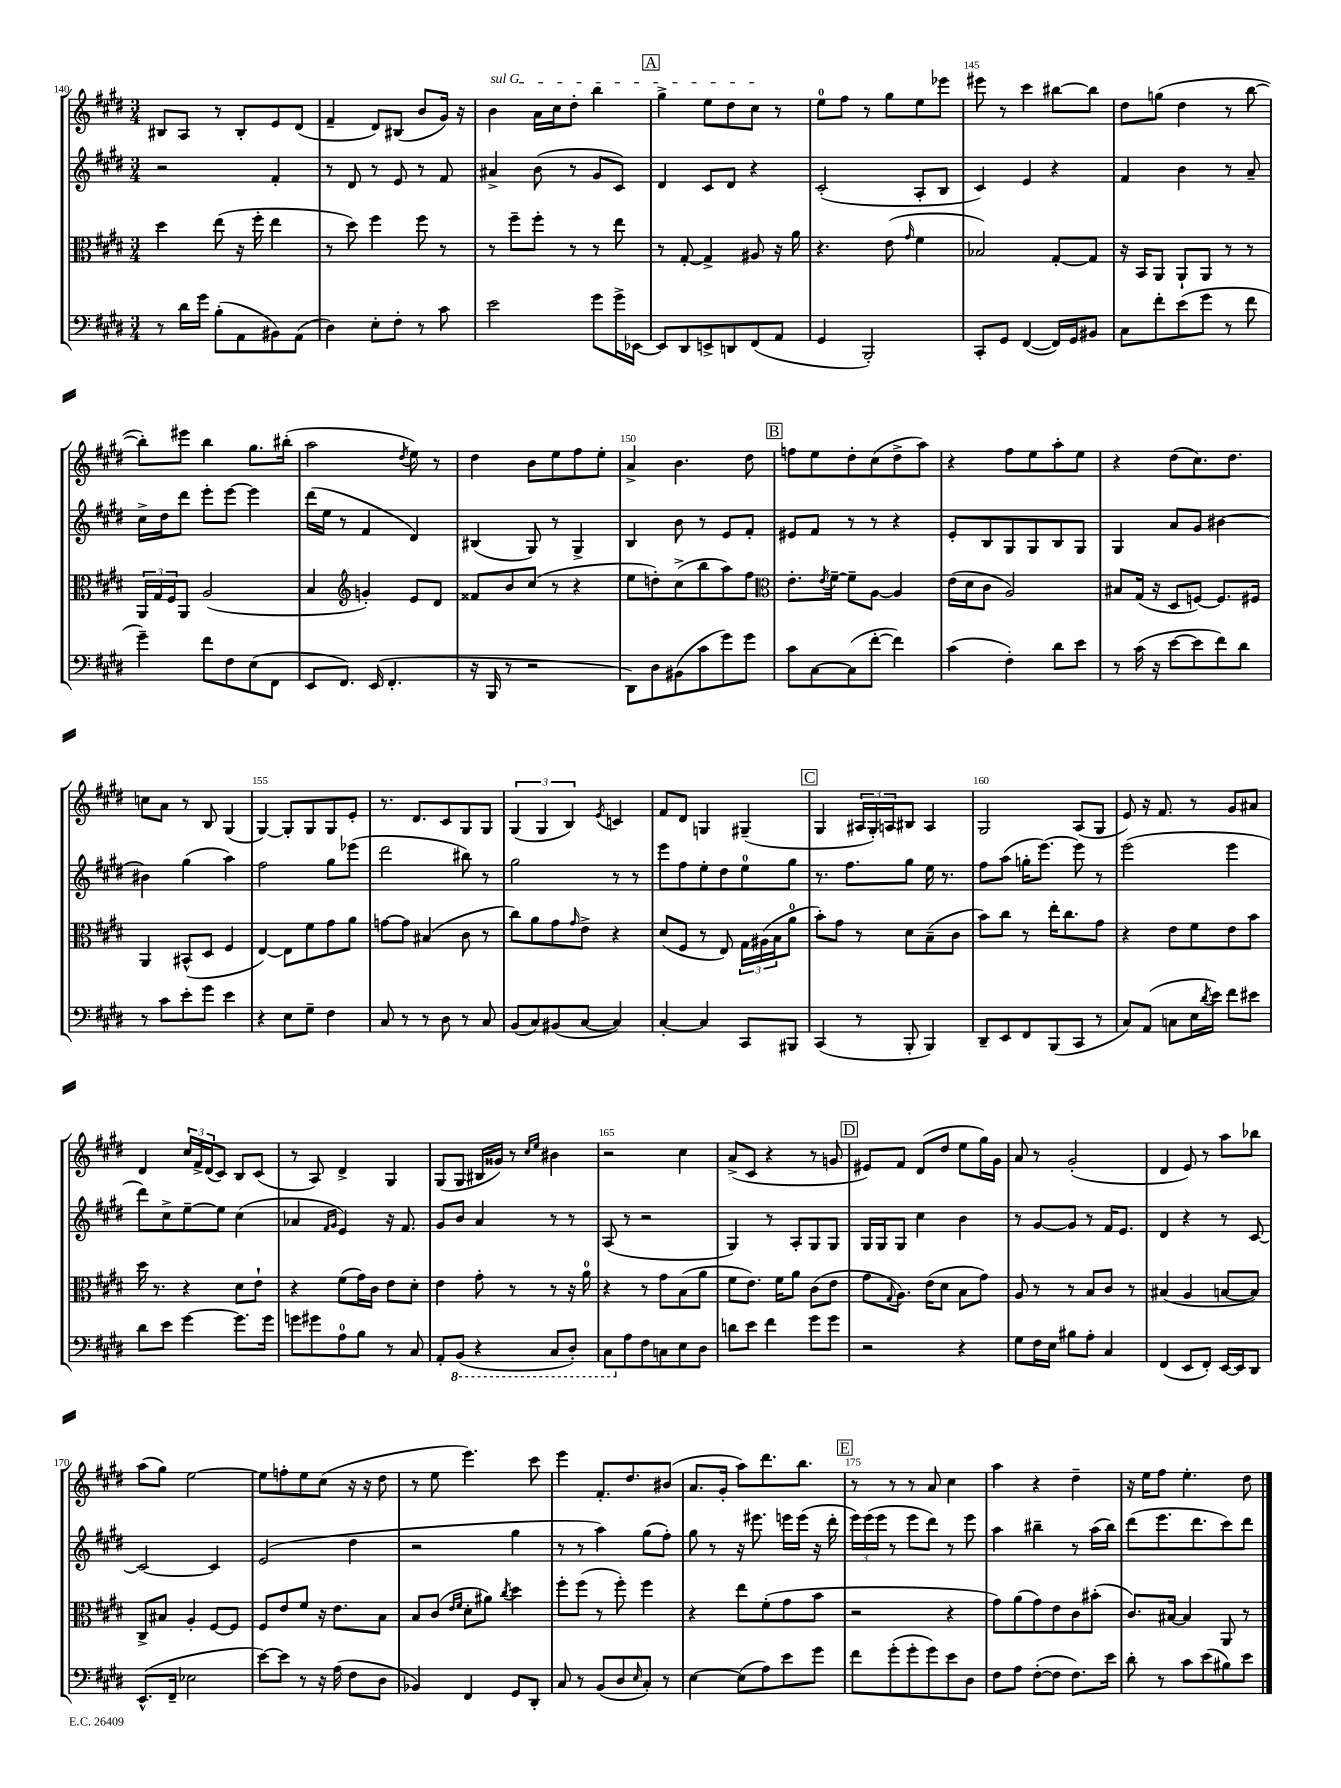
<<
\new StaffGroup <<
\new Staff = "s0" {
    \clef treble \key e \major \numericTimeSignature \time 3/4
    bis8 a8 r8 bis8-. e'8 dis'8( |
    fis'4-- dis'8) bis8( b'8 gis'16) r16 |
    \once \override TextSpanner.bound-details.left.text = \markup { \italic "sul G" } b'4\startTextSpan a'16 cis''16 dis''8-. b''4 |
    \mark \markup { \box "A" } gis''4-> e''8 dis''8 cis''8\stopTextSpan r8 |
    e''8-0 fis''8 r8 gis''8 e''8 ees'''8 |
    eis'''8 r8 cis'''4 bis''8~ bis''8 |
    dis''8 g''8( dis''4 r8 b''8~ |
    b''8-.) eis'''8 b''4 gis''8. bis''16-.( |
    a''2 \acciaccatura { dis''8 } e''8) r8 |
    dis''4 b'8 e''8 fis''8 e''8-. |
    a'4-> b'4. dis''8 |
    \mark \markup { \box "B" } f''8 e''8 dis''8-. cis''8( dis''8-> a''8) |
    r4 fis''8 e''8 a''8-. e''8 |
    r4 dis''8( cis''8.) dis''8. |
    c''8 a'8 r8 b8 gis4( |
    gis4~) gis8-. gis8 gis8 e'8-. |
    r8. dis'8. cis'8 gis8 gis8 |
    \tuplet 3/2 { gis4( gis4 b4) } \acciaccatura { e'8 } c'4 |
    fis'8 dis'8 g4 gis4--( |
    \mark \markup { \box "C" } gis4 \tuplet 3/2 { ais16 gis16-.) a16 } bis8 a4 |
    gis2 a8( gis8 |
    e'8) r16 fis'8. r8 gis'8 ais'8 |
    dis'4 \tuplet 3/2 { cis''16 fis'16-> dis'16( } cis'8) b8 cis'8( |
    r8 a8) dis'4-> gis4 |
    gis8( gis8 bis16 gisis'16) r8 \grace { cis''16 e''16 } bis'4 |
    r2 cis''4 |
    a'8->( cis'8 r4 r8 g'8 |
    \mark \markup { \box "D" } eis'8) fis'8 dis'8( dis''8 e''8 gis''16) gis'16 |
    a'8 r8 gis'2-.( |
    dis'4 e'8) r8 a''8 bes''8 |
    a''8( gis''8) e''2~ |
    e''8 f''8-. e''8 cis''8( r16 r16 dis''8 |
    r8 e''8 e'''4.) cis'''8 |
    e'''4 fis'8.-. dis''8. bis'8( |
    a'8. gis'16-. a''8) dis'''8. b''8. |
    \mark \markup { \box "E" } r8 r8 r8 a'8 cis''4 |
    a''4 r4 dis''4-- |
    r16 e''16 fis''8 e''4.-. dis''8 \bar "|." |
}
\new Staff = "s1" {
    \clef treble \key e \major \numericTimeSignature \time 3/4
    r2 fis'4-. |
    r8 dis'8 r8 e'8 r8 fis'8 |
    ais'4-> b'8( r8 gis'8 cis'8) |
    \mark \markup { \box "A" } dis'4 cis'8 dis'8 r4 |
    cis'2-.( a8-. b8 |
    cis'4) e'4 r4 |
    fis'4 b'4 r8 a'8-- |
    cis''16-> dis''16 dis'''8 e'''8-. e'''8~ e'''4 |
    dis'''16( e''16 r8 fis'4 dis'4) |
    bis4( gis8) r8 gis4-> |
    b4 b'8 r8 e'8 fis'8-. |
    \mark \markup { \box "B" } eis'8 fis'8 r8 r8 r4 |
    e'8-. b8 gis8 gis8 b8 gis8 |
    gis4 a'8 gis'8 bis'4~ |
    bis'4 gis''4( a''4) |
    fis''2 gis''8 ees'''8( |
    dis'''2 bis''8) r8 |
    gis''2 r8 r8 |
    e'''8 fis''8 e''8-. dis''8 e''8-0 gis''8 |
    \mark \markup { \box "C" } r8. fis''8. gis''8 e''16 r8. |
    fis''8 a''8( g''16-. e'''8.~) e'''8 r8 |
    e'''2( e'''4 |
    dis'''8) cis''8-> e''8~-- e''8 cis''4( |
    aes'4 \grace { fis'16 gis'16 } e'4) r16 fis'8. |
    gis'8 b'8 a'4 r8 r8 |
    a8( r8 r2 |
    gis4) r8 a8-. gis8 gis8 |
    \mark \markup { \box "D" } gis16 gis16 gis8 cis''4 b'4 |
    r8 gis'8~ gis'8 r8 fis'16 e'8. |
    dis'4 r4 r8 cis'8~ |
    cis'2~ cis'4 |
    e'2( dis''4 |
    r2 gis''4 |
    r8 r8 a''4) gis''8( fis''8-.) |
    gis''8 r8 r16 eis'''8. e'''16 e'''16( r16 dis'''16-. |
    \mark \markup { \box "E" } \tuplet 3/2 { e'''16) e'''16( e'''16 } r8 e'''8 dis'''8) r8 e'''8 |
    a''4 bis''4-- r8 a''16( bis''16) |
    dis'''8( e'''8. dis'''8. cis'''8) dis'''8 \bar "|." |
}
\new Staff = "s2" {
    \clef alto \key e \major \numericTimeSignature \time 3/4
    dis''4 e''8( r16 fis''16-. e''4 |
    r8 dis''8) fis''4 fis''8 r8 |
    r8 fis''8-- fis''8-. r8 r8 e''8 |
    \mark \markup { \box "A" } r8 gis8~-. gis4-> ais8 r16 a'16 |
    r4. e'8( \grace { gis'16 } fis'4 |
    bes2) gis8~-. gis8 |
    r16 b,16 a,8 a,8-! a,8 r8 r8 |
    \tuplet 3/2 { a,16 gis16 fis16 } a,8 a2( |
    b4 \clef treble g'4-.) e'8 dis'8 |
    fisis'8 b'8 cis''8( r8 r4 |
    e''8 d''8-.) cis''8->( b''8 a''8) fis''8 |
    \mark \markup { \box "B" } \clef alto e'8.-. \acciaccatura { e'8 } fis'16~-- fis'8-- a8~ a4 |
    e'16( dis'16 cis'8 a2) |
    bis8 gis16( r16 dis8 f8~) f8. fis16 |
    a,4 bis,8-^( dis8 fis4 |
    e4~) e8 fis'8 gis'8 a'8 |
    g'8~ g'8 bis4( cis'8 r8 |
    cis''8) a'8 gis'8 \grace { gis'16 } e'8-> r4 |
    dis'8( fis8 r8 e8) \tuplet 3/2 { gis16 ais16( b16 } a'8-0 |
    \mark \markup { \box "C" } b'8-.) gis'8 r8 dis'8 b8--( cis'8 |
    b'8) cis''8 r8 e''16-. cis''8. gis'8 |
    r4 e'8 fis'8 e'8 b'8 |
    dis''16 r8. r4 dis'8 e'8-! |
    r4 fis'8( gis'16) cis'16 e'8 dis'8-. |
    e'4 gis'8-. r8 r8 r16 a'16-0 |
    r4 r8 gis'8 b8( a'8 |
    fis'8 e'8.) fis'16 a'8 cis'8( e'8 |
    \mark \markup { \box "D" } gis'8 \appoggiatura { gis8 } a8.) e'16( dis'8 b8 gis'8) |
    a8 r8 r8 b8 cis'8 r8 |
    bis4( a4 b8~ b8) |
    cis8-> bis8 a4-. fis8~ fis8 |
    fis8 e'8 fis'8 r16 e'8. b8 |
    b8 cis'8( \grace { e'16 fis'16 } dis'8-. ais'8) \acciaccatura { cis''8 } dis''4 |
    fis''8-. fis''8( r8 fis''8-.) fis''4 |
    r4 e''8 fis'8-.( gis'8 b'8 |
    \mark \markup { \box "E" } r2 r4 |
    gis'8) a'8( gis'8) e'8 cis'8 bis'8-.( |
    cis'8.) bis16~ bis4 a,8 r8 \bar "|." |
}
\new Staff = "s3" {
    \clef bass \key e \major \numericTimeSignature \time 3/4
    r8 dis'16 gis'16 b8-.( a,8 bis,8) a,8( |
    dis4) e8-. fis8-. r8 cis'8 |
    e'2 gis'8 gis'16-> ees,16~ |
    \mark \markup { \box "A" } ees,8 dis,8 e,8-> d,8 fis,8( a,8 |
    gis,4 b,,2-.) |
    cis,8-. gis,8 fis,4~( fis,16) gis,16 bis,8 |
    cis8 fis'8-. e'8( gis'8 r8 fis'8 |
    gis'4--) fis'8 fis8 e8( fis,8 |
    e,8 fis,8.) e,16( fis,4.-. |
    r16 b,,16 r8 r2 |
    dis,8) dis8 bis,8( cis'8 gis'8) gis'8 |
    \mark \markup { \box "B" } cis'8 cis8~ cis8( fis'8~-. fis'4) |
    cis'4( fis4-.) dis'8 e'8 |
    r8 cis'16( r16 e'8~ e'8 fis'8) dis'8 |
    r8 cis'8 e'8-. gis'8 e'4 |
    r4 e8 gis8-- fis4 |
    cis8 r8 r8 dis8 r8 cis8 |
    b,8( cis8) bis,8( cis8~ cis4) |
    cis4~-. cis4 cis,8 bis,,8 |
    \mark \markup { \box "C" } cis,4( r8 b,,8-. b,,4) |
    dis,8-- e,8 fis,8 b,,8( cis,8 r8 |
    cis8) a,8( c8 e16 \acciaccatura { dis'8 } e'16) fis'8 eis'8 |
    dis'8 e'8 gis'4~ gis'8. gis'16 |
    g'8 gis'8 a8-0 b8 r8 cis8 |
    a,8-. \ottava #-1 b,,8( r4 cis,8 dis,8-.) |
    cis,8 \ottava #0 a8 fis8 c8 e8 dis8 |
    d'8 e'8 fis'4 gis'8 gis'8 |
    \mark \markup { \box "D" } r2 r4 |
    gis8 fis16 e16 bis8 a8-. cis4 |
    fis,4( e,8 fis,8-.) e,16~ e,16 dis,8 |
    e,8.-^( fis,16-- ees2 |
    e'8~) e'8 r8 r16 a16( fis8 dis8 |
    bes,4) fis,4 gis,8 dis,8-. |
    cis8 r8 b,8( dis8 \grace { e16 } cis8-.) r8 |
    e4~ e8( a8) e'8 gis'8 |
    \mark \markup { \box "E" } fis'8 gis'8-.( gis'8-. gis'8) e'8 dis8 |
    fis8 a8 fis8~-.( fis8 fis8.) e'16 |
    dis'8-. r8 cis'8 e'8( bis8) e'8 \bar "|." |
}
>>
>>
\layout { \context { \Score currentBarNumber = #140 \override BarNumber.break-visibility = ##(#f #t #t) barNumberVisibility = #(every-nth-bar-number-visible 5) } }
